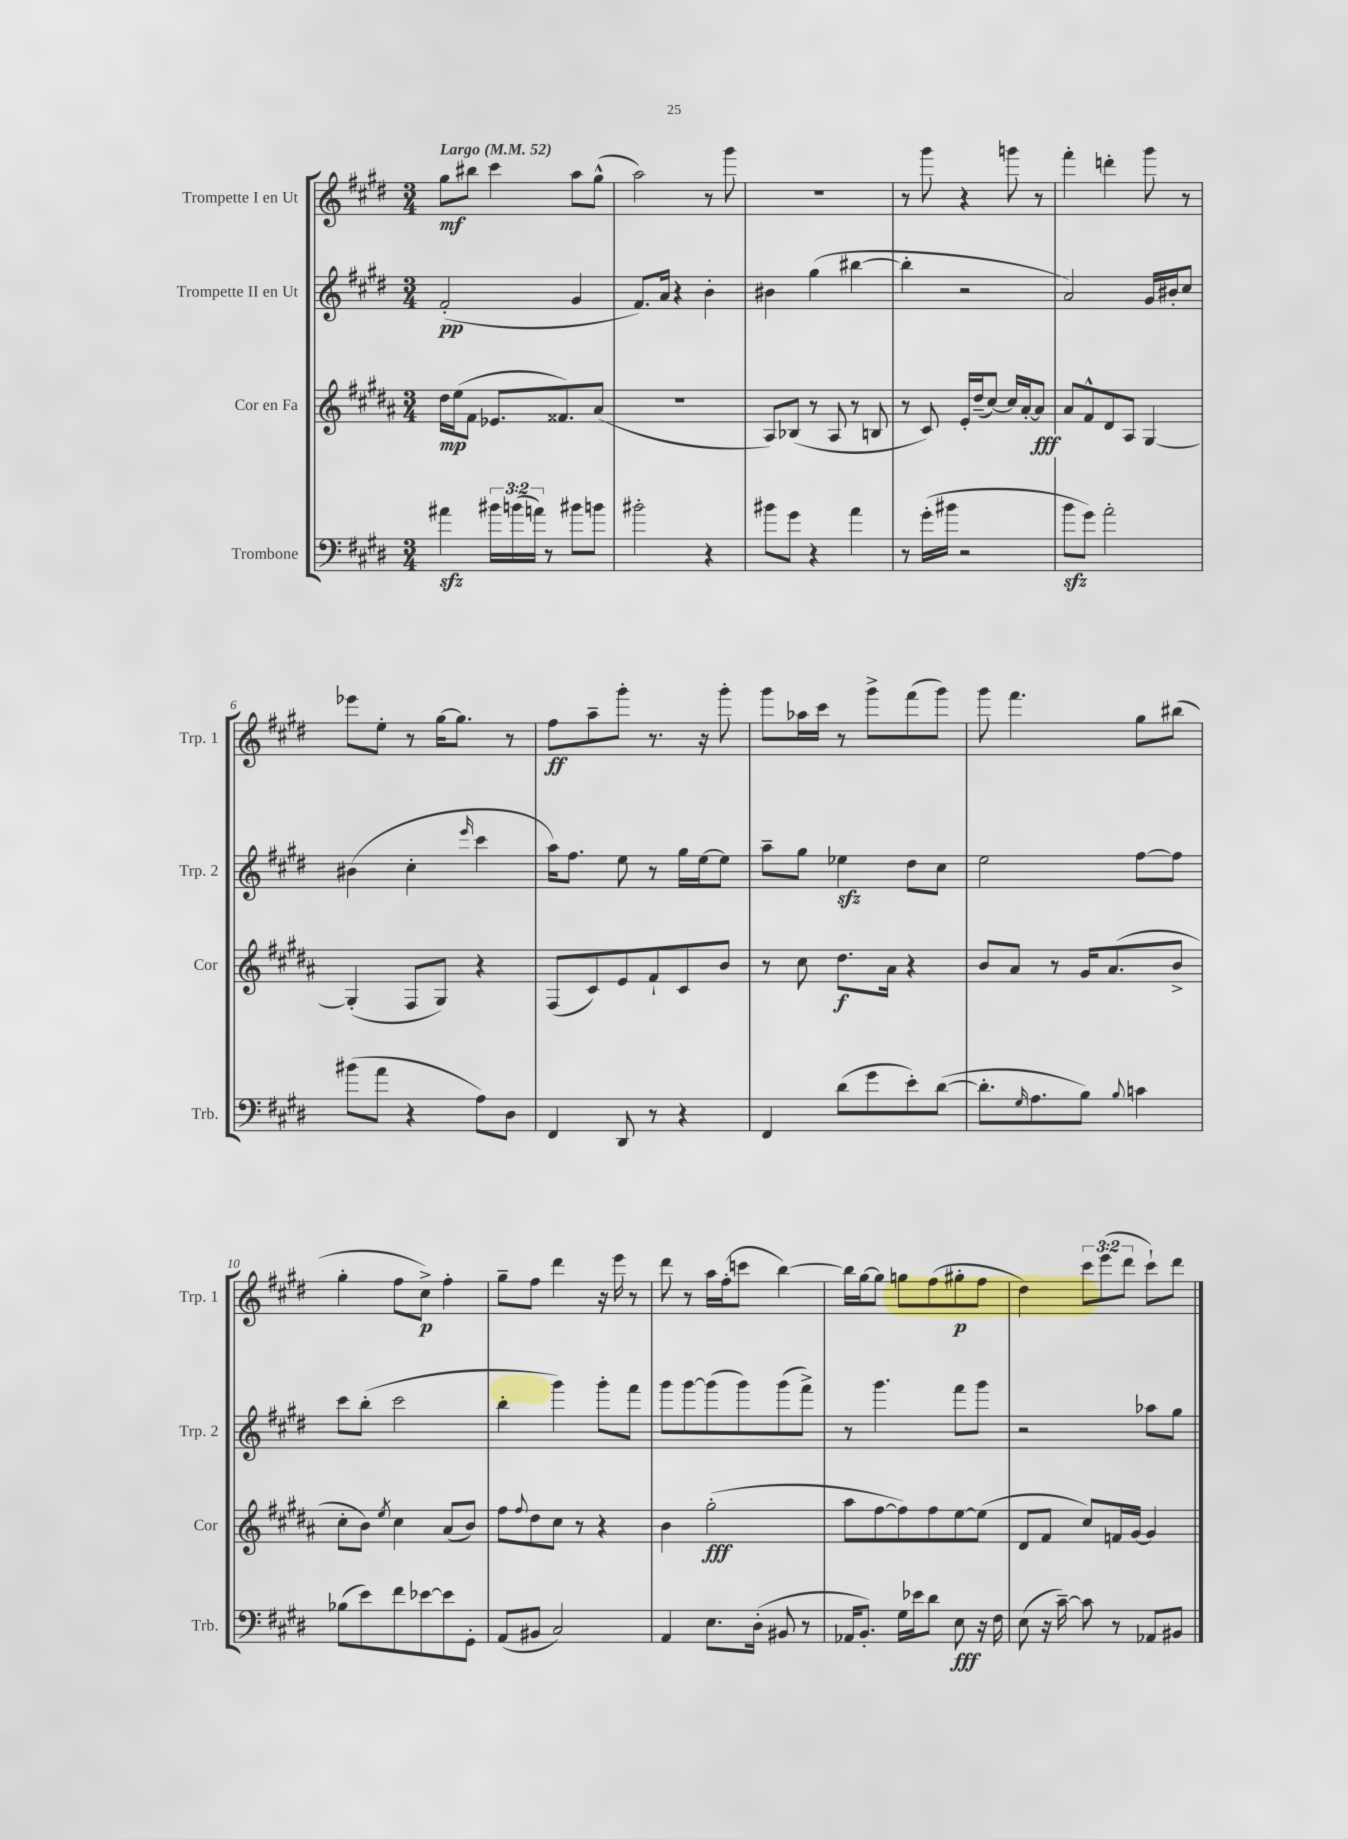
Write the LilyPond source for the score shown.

<<
\new StaffGroup <<
\new Staff = "s0" \with { instrumentName = "Trompette I en Ut" shortInstrumentName = "Trp. 1" } {
    \clef treble \key e \major \numericTimeSignature \time 3/4 \override Staff.TupletNumber.text = #tuplet-number::calc-fraction-text \tempo "Largo" 4 = 52
    gis''8\mf bis''8 cis'''4 a''8 gis''8-^( |
    a''2) r8 gis'''8 |
    R2. |
    r8 gis'''8 r4 g'''8 r8 |
    fis'''4-. d'''4-. gis'''8 r8 |
    ees'''8 e''8-. r8 gis''16~ gis''8. r8 |
    fis''8\ff a''8-- gis'''8-. r8. r16 gis'''8-. |
    gis'''8 aes''16 cis'''16 r8 gis'''8-> fis'''8( gis'''8) |
    gis'''8 fis'''4. gis''8 bis''8( |
    gis''4-. fis''8 cis''8->\p) fis''4-. |
    gis''8-- fis''8 dis'''4 r16 e'''16 r8 |
    dis'''8 r8 a''16 fis''16-.( c'''8 b''4~) |
    b''16 gis''16~ gis''8 g''8 fis''8( gis''8-.\p fis''8 |
    dis''4) \tuplet 3/2 { cis'''8 e'''8( dis'''8 } cis'''8-!) dis'''8 \bar "|." |
}
\new Staff = "s1" \with { instrumentName = "Trompette II en Ut" shortInstrumentName = "Trp. 2" } {
    \clef treble \key e \major \numericTimeSignature \time 3/4
    fis'2-.\pp( gis'4 |
    fis'8.) a'16 r4 b'4-. |
    bis'4 gis''4( bis''4~ |
    bis''4-. r2 |
    a'2) gis'16 bis'16-. cis''8 |
    bis'4( cis''4-. \grace { e'''16 } cis'''4 |
    a''16) fis''8. e''8 r8 gis''16 e''16~ e''8 |
    a''8-- gis''8 ees''4\sfz dis''8 cis''8 |
    e''2 fis''8~ fis''8 |
    cis'''8 b''8-.( cis'''2 |
    b''4-. gis'''4) gis'''8-. fis'''8 |
    gis'''8 gis'''8~ gis'''8( gis'''8) gis'''8( fis'''8->) |
    r8 gis'''4. fis'''8 gis'''8 |
    r2 aes''8 gis''8 \bar "|." |
}
\new Staff = "s2" \with { instrumentName = "Cor en Fa" shortInstrumentName = "Cor" } {
    \clef treble \key b \major \numericTimeSignature \time 3/4
    dis''16\mp e''16( fis'8 ees'8. fisis'8.) ais'8( |
    R2. |
    ais8) bes8( r8 ais8 r8 b8 |
    r8 cis'8) e'16-. dis''16--( cis''8~) cis''16 ais'16~-. ais'8\fff |
    ais'8 fis'8-^ dis'8 ais8 gis4~ |
    gis4-.( fis8 gis8) r4 |
    fis8( cis'8) e'8 fis'8-! cis'8 b'8 |
    r8 cis''8 dis''8.\f ais'16 r4 |
    b'8 ais'8 r8 gis'16 ais'8.( b'8-> |
    cis''8-. b'8) \acciaccatura { e''8 } cis''4 ais'8( b'8) |
    fis''8 \appoggiatura { fis''8 } dis''8 cis''8 r8 r4 |
    b'4 gis''2-.\fff( |
    ais''8 fis''8~ fis''8) fis''8 e''8~ e''8( |
    dis'8 fis'8 cis''8) f'16 gis'16~ gis'4 \bar "|." |
}
\new Staff = "s3" \with { instrumentName = "Trombone" shortInstrumentName = "Trb." } {
    \clef bass \key e \major \numericTimeSignature \time 3/4 \override Staff.TupletNumber.text = #tuplet-number::calc-fraction-text
    ais'4\sfz \tuplet 3/2 { bis'16 b'16( a'16) } r8 bis'8 b'8 |
    bis'2-. r4 |
    bis'8 gis'8 r4 a'4 |
    r8 gis'16-.( bis'16 r2 |
    b'8\sfz gis'8) a'2-. |
    bis'8( a'8 r4 a8) dis8 |
    fis,4 dis,8 r8 r4 |
    fis,4 dis'8( gis'8 e'8-.) dis'8~( |
    dis'8.-. \grace { gis16 } a8. b8) \appoggiatura { b8 } c'4 |
    bes8( e'8) fis'8 ees'8~ ees'8 gis,8-. |
    a,8( bis,8 cis2) |
    a,4 e8. dis16-.( bis,8 r8 |
    aes,16 b,8.-.) gis16 ees'16 dis'8 e8\fff r16 fis16 |
    e8( r16 cis'16~--) cis'8 r8 aes,8 bis,8 \bar "|." |
}
>>
>>
